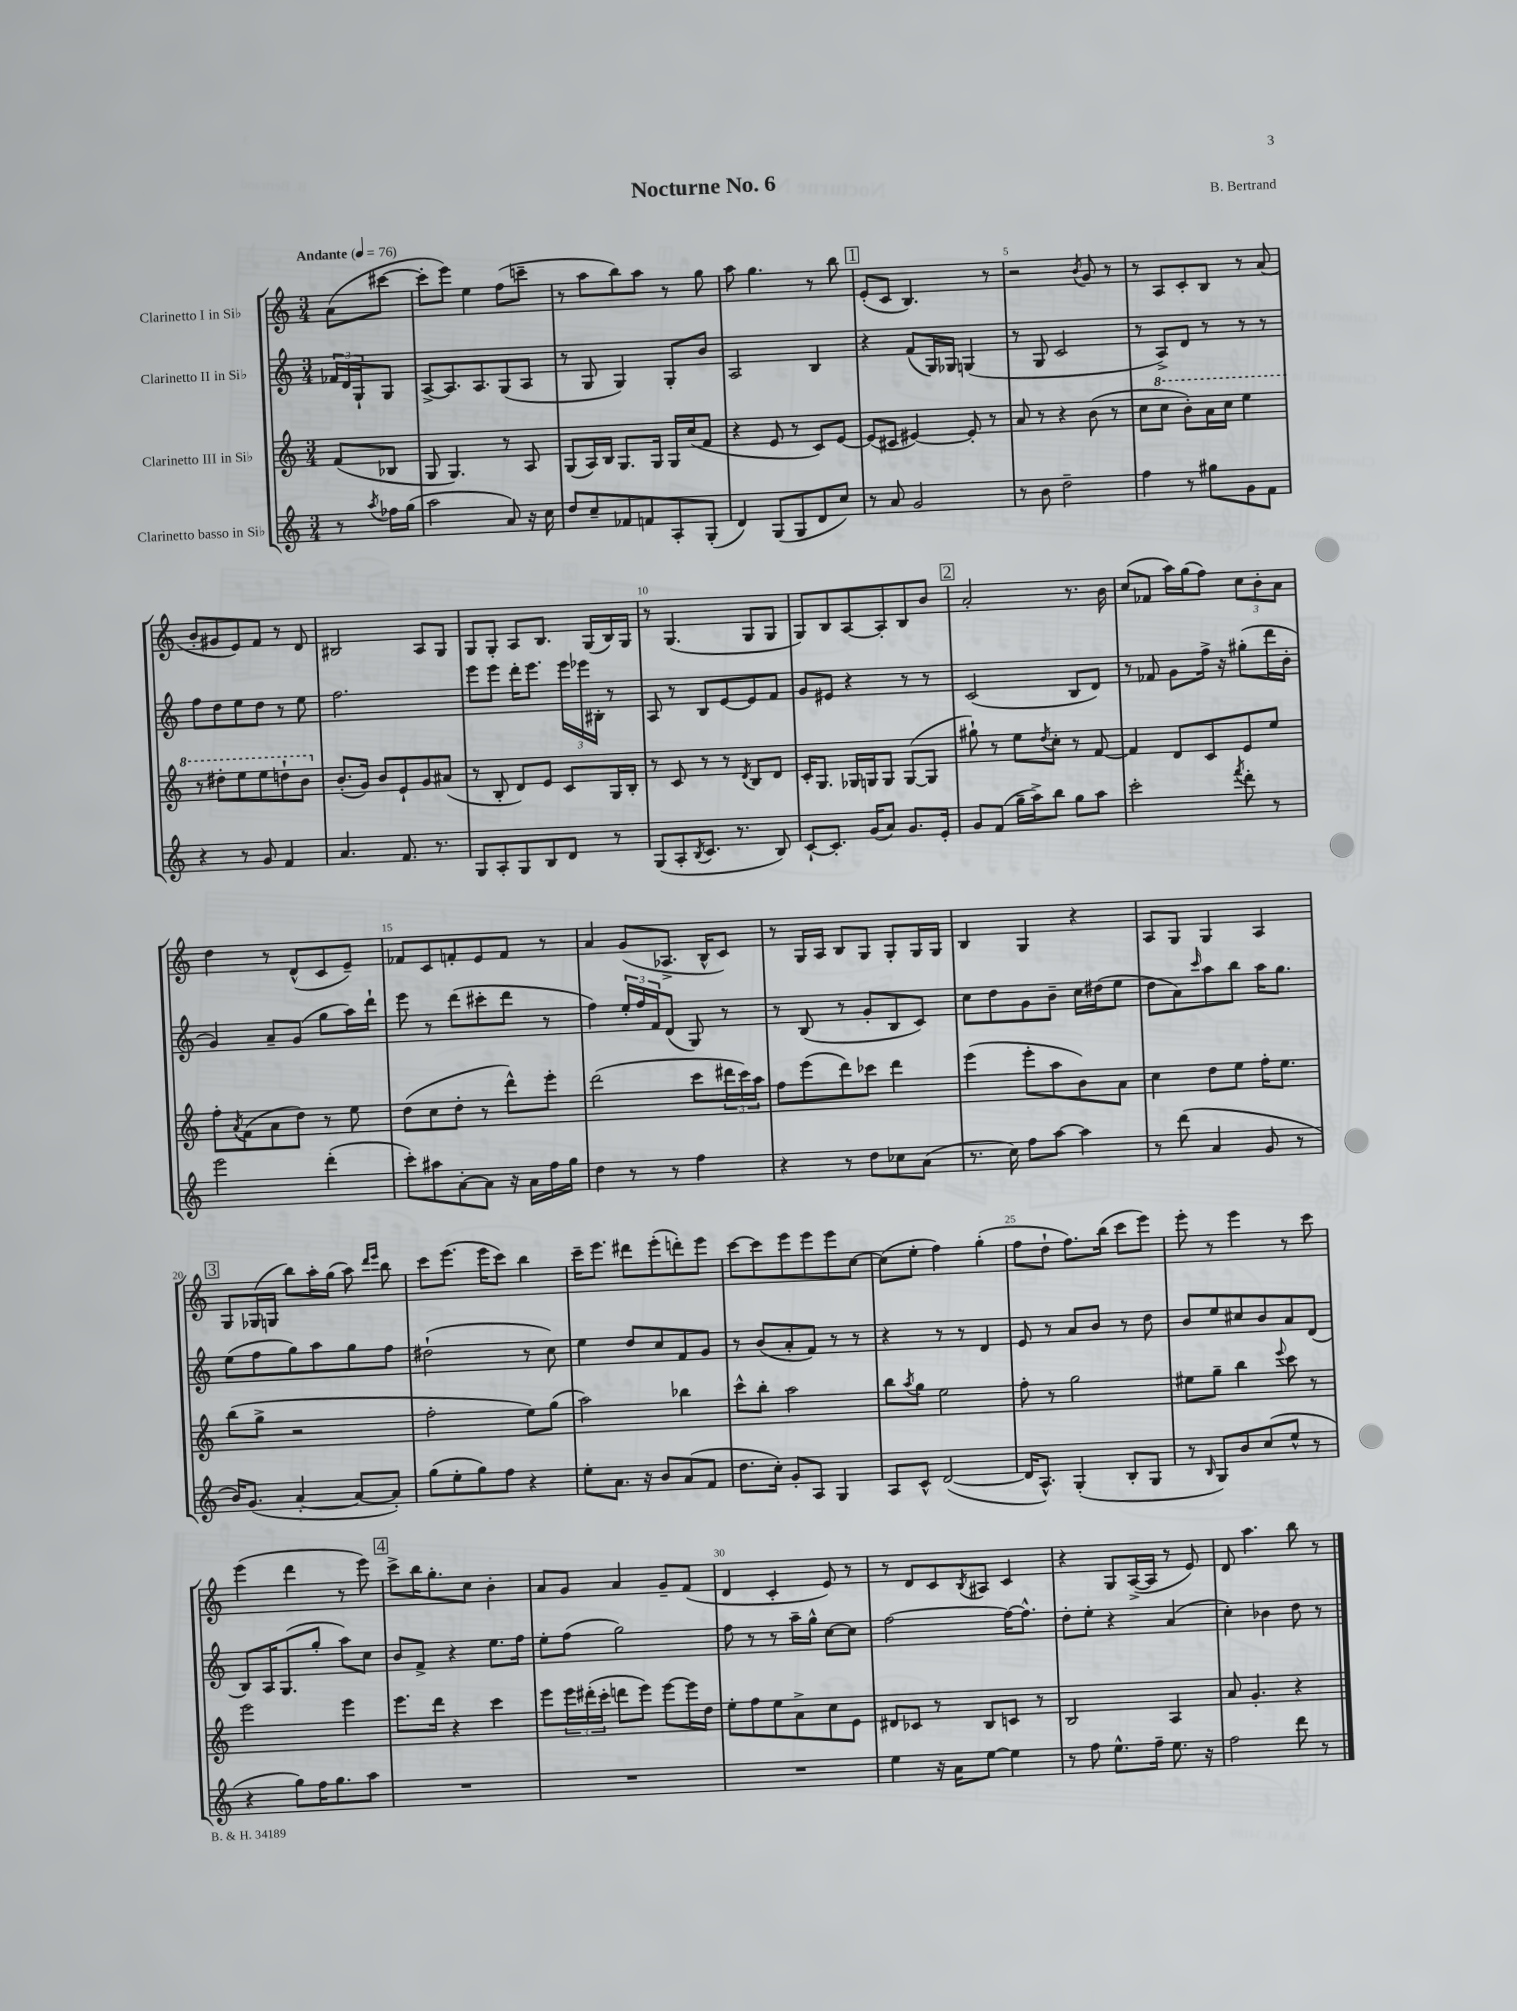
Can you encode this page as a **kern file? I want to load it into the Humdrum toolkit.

**kern	**kern	**kern	**kern
*staff4	*staff3	*staff2	*staff1
*clefG2	*clefG2	*clefG2	*clefG2
*k[]	*k[]	*k[]	*k[]
*M3/4	*M3/4	*M3/4	*M3/4
*MM76	*MM76	*MM76	*MM76
8r	(8f	24f-	(8a
.	.	24d	.
.	.	24G`	.
8qaa	.	.	.
16ff-	8B-	8G	[8ccc#
(16gg	.	.	.
=	=	=	=
2aa	8G	[8A^	8ccc#']
.	4.G)	8.A]	8eee)
.	.	.	4ee
.	.	8.A	.
8a)	8r	(8G	(8ff
16r	8A	8A	8ccc~
16cc	.	.	.
=	=	=	=
8dd	(8G	8r	8r
8cc~	16A)	8G	8aa
.	16B	.	.
8f-	8.G	4G)	8bb)
8f	.	.	8aa
.	16G	.	.
8A'	16G	8G'	8r
.	(16cc	.	.
(8G'	8f	8b	8gg
=	=	=	=
4d)	4r	2A	8aa
.	.	.	4.gg
(8G	8e	.	.
8G	8r	.	.
8d	8c)	4B	8r
8cc)	[8e	.	8bb
=	=	=	=
8r	(8e]	4r	(8e'
8a	8c#	.	8c
2g	[4e#)	(8f	4.B)
.	.	16G)	.
.	.	16G-	.
.	8e#']	(4G	.
.	8r	.	8r
=	=	=	=
8r	8a	8r	2r
8b	8r	8G	.
2dd~	4r	2c	.
.	.	.	8qb
.	(8b	.	8g
.	8r	.	8r
=	=	=	=
4ff	8cc	8r	8r
.	8ccc	8A^)	8A
8r	8bb')	8d	8c'
8gg#	16aa	8r	8B
.	16ccc	.	.
8g	4eee	8r	8r
8f	.	8r	(8a
=	=	=	=
4r	8r	8ff	8b'
.	8ddd#'	8dd	8g#
8r	8eee	8ee	8e)
8g	8eee	8dd	8f
4f	8ddd`	8r	8r
.	8bb	8ee	8d
=	=	=	=
4.a	(8.b'	2.ff	2B#
.	16g)	.	.
.	8b	.	.
8.f	8e`	.	.
.	8g	.	8A
8.r	.	.	.
.	(8a#	.	8G
=	=	=	=
8G	8r	8eee	8G
8A'	8B'	8eee	8G'
8G	8d)	16ddd'	8A
.	.	8.eee	.
8B	8e	.	8.B
8d	8c	24eee	.
.	.	24eee-	.
.	.	.	(16G
.	.	24B#'	.
8r	16G	8r	16B)
.	16B'	.	16G
=	=	=	=
(8G	8r	8A	8r
8A'	8c	8r	(4.G
8qB	.	.	.
8.c	8r	8B	.
.	8r	[8e	.
8.r	.	.	.
.	8qd	.	.
.	8B	8e]	8G
8B)	8d	8f	8G
=	=	=	=
[8c`	16c'	8g	8G)
.	8.G	.	.
8.c']	.	8e#	8B
.	16G-	4r	[8A
(16g	16G	.	.
8a)	8G	.	8A']
8.g	([8G	8r	8B
.	8G]	8r	8b
16e'	.	.	.
=	=	=	=
8g	8gg#`)	(2c	2a'
(8f	8r	.	.
16gg~	8ee	.	.
16aa^)	.	.	.
.	8qdd	.	.
8bb	8cc'	.	.
8gg	8r	8B	8.r
8aa	[8f	8d)	.
.	.	.	16b
=	=	=	=
2ccc'	4f]	8r	(8cc
.	.	8f-	8f-
.	8d	8g	16aa)
.	.	.	(16gg
.	8c	16ff^	8ff)
.	.	16r	.
8qfff	.	.	.
8ddd'	8e	(8gg#'	12cc
.	.	.	12b'
8r	8ee	16ddd	.
.	.	.	12a
.	.	16b'	.
=	=	=	=
2eee	8ff'	4g)	4dd
.	8qa	.	.
.	(8f	.	.
.	8a	8a~	8r
.	8dd)	(8g	(8d^^
(4ddd'	8r	8gg	8c
.	8ee	16aa)	8e~)
.	.	16ddd`	.
=	=	=	=
8ccc')	(8dd	8eee	8f-
8aa#	8cc	8r	8c
[8a'	8dd'	(8ddd	8f'
8a]	8r	8ccc#'	8e
16r	8ddd^^)	8ddd	8f
16a	.	.	.
16ff	8eee'	8r	8r
16gg	.	.	.
=	=	=	=
4dd	(2ddd	4ff)	4a
8r	.	24ee'	(8g
.	.	24ff	.
.	.	24f	.
8r	.	(8d	8.A-^
4ff	8ccc	8G)	.
.	.	.	16B^^
.	24ddd#	8r	8c)
.	24ccc)	.	.
.	24aa	.	.
=	=	=	=
4r	8ff	8r	8r
.	(8eee	(8B	16G
.	.	.	16A
8r	8ddd)	8r	8B
8dd	8ccc-	8g'	8G
8cc-	4ddd	8B	8G'
(8a	.	8c)	16G
.	.	.	16G
=	=	=	=
8.r	(4eee	8cc	4B
.	.	8dd	.
16cc)	.	.	.
8ff	8eee'	8g	4G
[8aa	8aa	8b~	.
4aa]	8b)	16cc	4r
.	.	(16dd#	.
.	8a	8ee	.
=	=	=	=
8r	4cc	8dd	8A
(8ddd	.	8a)	8G
.	.	16qqccc	.
4a	8dd	8aa	4G
.	8ee	8bb	.
8g	16ff'	16aa	4A
.	8.ee	8.gg	.
8r	.	.	.
=	=	=	=
16b)	(8bb	(8ee	8G
(8.g	.	.	.
.	8gg^	8ff	(16G-
.	.	.	16G
[4a'	2r	8gg)	8bb)
.	.	8aa	16aa'
.	.	.	(16gg
8a_	.	8gg	8aa)
.	.	.	16qqddd
.	.	.	16qqeee
8a'])	.	8ff	8bb
=	=	=	=
(8gg	2ff'	(2dd#`	8ccc
8ee'	.	.	(8.eee
8gg)	.	.	.
.	.	.	16eee
8ff	.	.	8ccc)
4r	8ee)	8r	4bb
.	(8gg	8cc)	.
=	=	=	=
8ee'	2aa)	4ee	16ccc~
.	.	.	8.eee
8.a	.	.	.
.	.	8dd	8ddd#
16r	.	.	.
8b	.	8cc	(8eee'
(8a	4bb-	8f	8ddd')
8f	.	8g	8eee
=	=	=	=
8.dd	8ccc^^	8r	[8ccc
.	8bb'	(8b	8ccc]
16cc')	.	.	.
8g'	2aa	8a'	8eee
8A	.	8f)	8eee
4G	.	8r	8eee
.	.	8r	[8cc
=	=	=	=
8A	8bb	4r	(8cc]
.	8qaa	.	.
8c^^	8gg	.	8ee'
([2d	2ee	8r	4ff)
.	.	8r	.
.	.	4d	(4gg'
=	=	=	=
16d]	8ff'	8e	8ff
8.A^^)	.	.	.
.	8r	8r	8dd`
(4G'	2gg	8a	8.ff)
.	.	8b	.
.	.	.	(16bb
8B'	.	8r	8ccc
8G	.	8dd	8eee)
=	=	=	=
8r	8ee#	8b	8eee'
16qqB	.	.	.
8G)	8gg~	8ee	8r
8b	4bb	8cc#	4eee
(8cc	.	8b	.
.	8qqeee	.	.
8ee^^	8ccc	8a	8r
8r	8r	(8d	8ccc
=	=	=	=
4r	2eee	8B)	(4eee
.	.	16A	.
.	.	(8.G	.
8gg)	.	.	4ddd
16ff	.	8gg'	.
8.gg	.	.	.
.	4eee	8aa)	8r
8aa	.	8cc	8eee)
=	=	=	=
2.r	8.eee	8b	8ccc^
.	.	8f^	16bb
.	16ddd	.	8.gg'
.	4r	4r	.
.	.	.	8cc
.	4ccc	8.ee	4b'
.	.	16ff	.
=	=	=	=
2.r	8eee	8ee'	8a
.	24eee	(8ff	8g
.	(24ddd#'	.	.
.	24ccc'	.	.
.	8ddd	2gg)	4a
.	8eee)	.	.
.	[8eee	.	8g~
.	16eee]	.	(8f
.	16dd	.	.
=	=	=	=
2.r	8ee'	8ff	4d
.	8ff	8r	.
.	8ee	8r	4c'
.	8a^	16aa~	.
.	.	16gg^^	.
.	8cc	[8cc	8e)
.	8e	8cc]	8r
=	=	=	=
4ee	8d#	[2ff	8r
.	8c-	.	8d
16r	8r	.	8c
16a	.	.	.
.	.	.	8qB
[8ee	8B	.	8A#
4ee]	8c	16ff_	4c
.	.	8.ff^^]	.
.	8r	.	.
=	=	=	=
8r	2B	8dd'	4r
8ff	.	8ee'	.
8.ee^^	.	4r	8G
.	.	.	([16A^
16ff~	.	.	16A]
8.ee	4A	(4a	8r
.	.	.	8e)
16r	.	.	.
=	=	=	=
2ff	8a	4cc')	8d
.	4.g'	.	4.aa
.	.	4b-	.
8ddd	4r	8dd	8bb
8r	.	8r	8r
==	==	==	==
*-	*-	*-	*-
